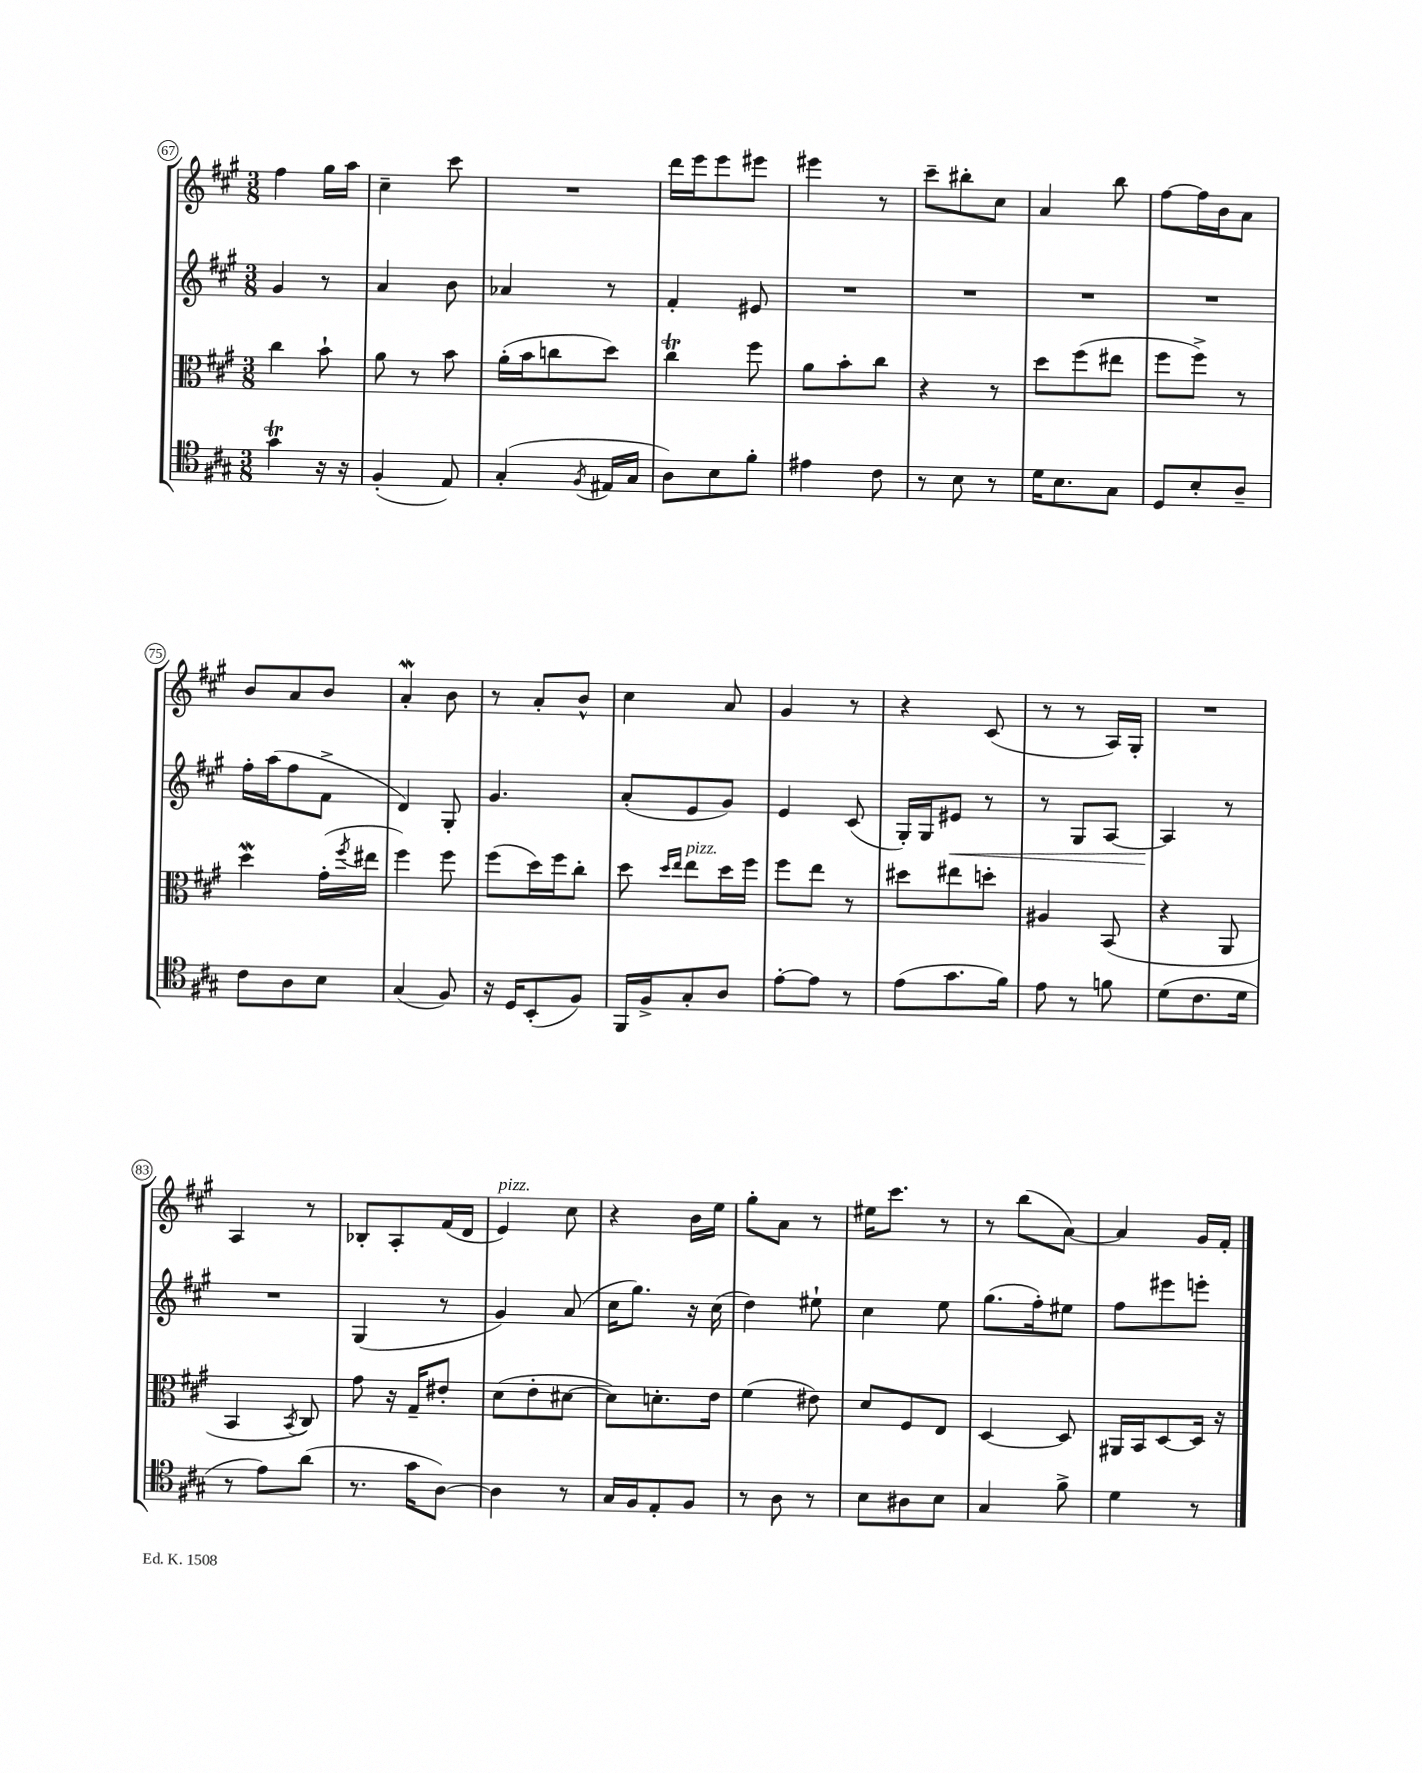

**kern	**kern	**kern	**kern
*staff4	*staff3	*staff2	*staff1
*clefC4	*clefC3	*clefG2	*clefG2
*k[f#c#g#]	*k[f#c#g#]	*k[f#c#g#]	*k[f#c#g#]
*M3/8	*M3/8	*M3/8	*M3/8
4g#\	4cc#\	4g#/	4ff#\
16r	8b`\	8r	16gg#\LL
16r	.	.	16aa\JJ
=	=	=	=
(4F#'/	8a\	4a/	4cc#~\
.	8r	.	.
8E/)	8b\	8b\	8ccc#\
=	=	=	=
(4G#'/	(16a'\LL	4a-/	4.r
.	16b\J	.	.
.	8cc\	.	.
8qF#/	.	.	.
16E#/LL	8dd\J)	8r	.
16G#/JJ	.	.	.
=	=	=	=
8A\L)	4cc#\	4f#'/	16ddd\LL
.	.	.	16eee\J
8B\	.	.	8eee\
8f#'\J	8ff#\	8e#/	8eee#\J
=	=	=	=
4e#\	8a\L	4.r	4eee#\
.	8b'\	.	.
8c#\	8cc#\J	.	8r
=	=	=	=
8r	4r	4.r	8ccc#~\L
8B\	.	.	8bb#'\
8r	8r	.	8cc#\J
=	=	=	=
16d\LK	8dd\L	4.r	4a/
8.B\	.	.	.
.	(8ff#\	.	.
8G#\J	8ee#\J	.	8bb\
=	=	=	=
8D/L	8ff#\L	4.r	[8ff#\L
8B'/	8ff#^\J)	.	16ff#\]L
.	.	.	16b\J
8A~/J	8r	.	8a\J
=	=	=	=
8c#\L	4dd\	16ff#'\LL	8b/L
.	.	(16aa\J	.
8A\	.	8ff#\	8a/
8B\J	(16g#'\LL	8f#^\J	8b/J
.	8qff#/	.	.
.	16ee#\JJ	.	.
=	=	=	=
(4G#/	4ff#\)	4d/)	4a'/
8F#/)	8ff#\	8G#'/	8b\
=	=	=	=
16r	(8ff#\L	4.g#/	8r
16D/LK	.	.	.
(8BB'/	16dd\L)	.	8a'/L
.	16ff#\J	.	.
8F#/J)	8cc#'\J	.	8b^^/J
=	=	=	=
16FF#/LL	8dd\	(8a'/L	4cc#\
16F#^/J	.	.	.
.	16qqdd/LL	.	.
.	16qqee/JJ	.	.
8G#'/	8ee\L	8e/	.
8A/J	16dd\L	8g#/J)	8a/
.	16ff#\JJ	.	.
=	=	=	=
[8e'\L	8ff#\L	4e/	4g#/
8e\]J	8ee\J	.	.
8r	8r	(8c#/	8r
=	=	=	=
(8e\L	8dd#\L	16G#'/LL)	4r
.	.	16G#/J	.
8.g#\	8ee#\	8e#/J	.
.	8dd'\J	8r	(8c#/
16f#\Jk)	.	.	.
=	=	=	=
8e\	4A#/	8r	8r
8r	.	8G#/L	8r
8f\	(8BB/	[8A/J	16A/LL)
.	.	.	16G#'/JJ
=	=	=	=
(8d\L	4r	4A/]	4.r
8.c#\	.	.	.
.	8AA/	8r	.
16d\Jk	.	.	.
=	=	=	=
8r	4BB/	4.r	4A/
8e\L)	.	.	.
.	8qBB/	.	.
(8a\J	8C#/)	.	8r
=	=	=	=
8.r	8g#\	(4G#/	8B-'/L
.	16r	.	8A'/
16g#\LK	16G#~/LK	.	.
[8A\J)	8e#'/J	8r	(16f#/L
.	.	.	16d/JJ
=	=	=	=
4A\]	(8d\L	4g#/)	4e/)
.	8e'\	.	.
8r	[8d#\J	(8a/	8cc#\
=	=	=	=
16G#/LL	8d#\]L)	16cc#\LK	4r
16F#/J	.	8.gg#\J)	.
8E'/	8.d'\	.	.
8F#/J	.	16r	16b\LL
.	16e\Jk	(16cc#\	16ee\JJ
=	=	=	=
8r	(4f#\	4dd\)	8gg#'\L
8A\	.	.	8a\J
8r	8e#\)	8ee#`\	8r
=	=	=	=
8B\L	8d/L	4cc#\	16ee#\LK
.	.	.	8.ccc#\J
8A#\	8F#/	.	.
8B\J	8E/J	8ee\	8r
=	=	=	=
4G#/	[4D/	(8.gg#\L	8r
.	.	.	(8bb\L
.	.	16ff#'\k)	.
8f#^\	8D/]	8ee#\J	[8a\J)
=	=	=	=
4d\	16AA#/LL	8ff#\L	4a/]
.	16BB/J	.	.
.	[8D/	8eee#\	.
8r	16D/]Jk	8eee'\J	16g#/LL
.	16r	.	16f#'/JJ
==	==	==	==
*-	*-	*-	*-
